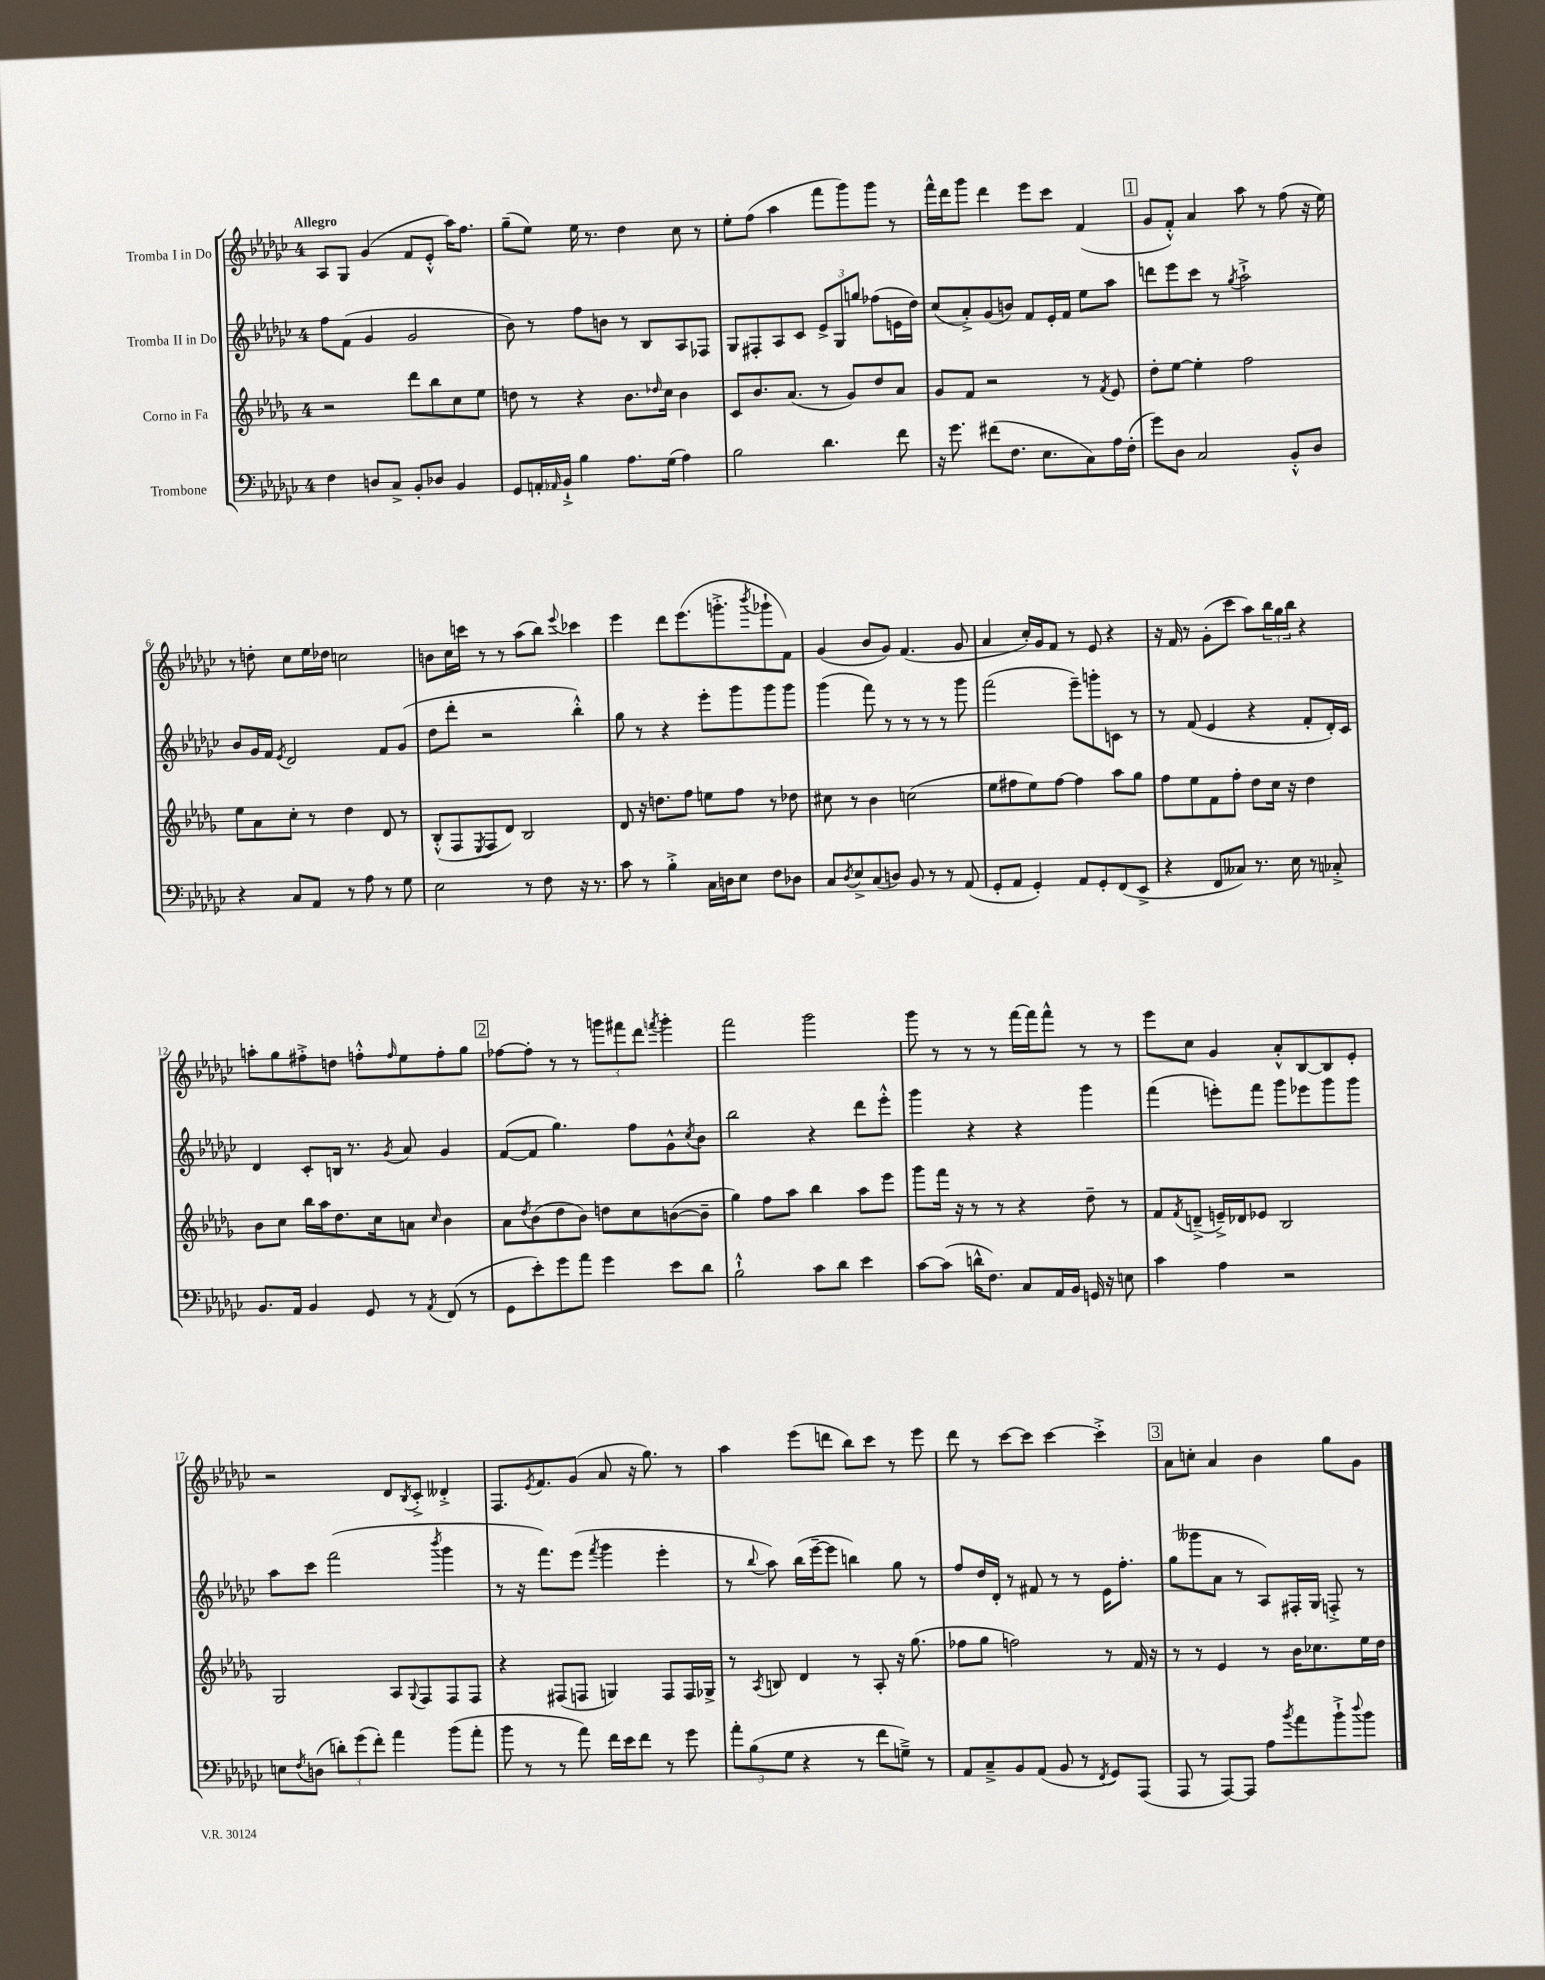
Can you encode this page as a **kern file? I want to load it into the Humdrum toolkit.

**kern	**kern	**kern	**kern
*part4	*part3	*part2	*part1
*staff4	*staff3	*staff2	*staff1
*I"Trombone	*I"Corno in Fa	*I"Tromba II in Do	*I"Tromba I in Do
*clefF4	*clefG2	*clefG2	*clefG2
*k[b-e-a-d-g-c-]	*k[b-e-a-d-g-]	*k[b-e-a-d-g-c-]	*k[b-e-a-d-g-c-]
*M4/4	*M4/4	*M4/4	*M4/4
=1	=1	=1	=1
!	!	!	!LO:TX:a:B:t=Allegro
4F\	2r	8ff\L	8A-/L
.	.	(8f\J	8G-/J
8Dn/L	.	4g-/	(4g-/
8C-^/J	.	.	.
8BB-'/L	8ddd-\L	2g-/	8f/L
8D-X/J	8bb-\	.	8e-'^^/J
4BB-/	8cc\	.	16aa-\KL)
.	.	.	8.ff\J
.	8ee-\J	.	.
=2	=2	=2	=2
8GG-/L	8ddn\	8b-\)	(8gg-~\L
16AAn'/L	8r	8r	8ee-\J)
16qqAA-X/	.	.	.
16BB-`^/JJ	.	.	.
4B-\	4r	8ff\L	16ee-\
.	.	.	8.r
.	.	8bn\J	.
8.A-\L	8.b-\L	8r	4dd-\
.	.	8B-/L	.
.	16qqdd-X/	.	.
(16G-\Jk	16cc\Jk	.	.
4A-\)	4b-\	8A-/	8cc-\
.	.	8F-X/J	8r
=3	=3	=3	=3
2B-\	8c/L	8G-/L	8ee-'\L
.	8.b-/	8F#X'/	(8ff\J
.	.	8A-/	4aa-\
.	(8.a-/J	.	.
.	.	8c-/J	.
4.d-\	8r	12e-^/L	8fff\L
.	.	12G-/	.
.	8g-/L)	.	8ggg-\)
.	.	12ggn/J	.
.	8dd-/	(8ff-X\L	8ggg-\J
8f\	8a-/J	16en\L	8r
.	.	16dd-\JJ)	.
=4	=4	=4	=4
16r	8g-/L	(8cc-/L	16fff^^\LL
8.g-\	.	.	16ddd-\J
.	8f/J	8a-'^/)	8ggg-\J
(8f#X\L	2r	(8g-/	4ddd-\
8.F\J	.	8bn/J)	.
.	.	8f/L	8eee-\L
8.E-\L	.	.	.
.	.	16e-'/L	8ccc-\J
.	.	16f/JJ	.
8C-\)	8r	8ee-\L	(4f/
.	8qf/	.	.
16A-\L	8e-/	8aa-\J	.
(16F'\JJ	.	.	.
!!LO:REH:place=s1:t=1
=5	=5	=5	=5
8g-\L)	8dd-'\L	8dddn\L	8g-/L
8D-\J	[8ee-\J	8eee-\	8f'^^/J)
2C-/	4ee-'\]	8ccc-\J	4a-/
.	.	8r	.
.	.	8qgg-/	.
.	2ff\	2aa-`^\	8aa-\
.	.	.	8r
8BB-'^^/L	.	.	(8ff\
8D-/J	.	.	16r
.	.	.	16ee-\)
!!LO:LB:g=z
=6	=6	=6	=6
4r	8ee-\L	8b-/L	8r
.	8a-\	16g-/L	8ddn'\
.	.	16f/JJ	.
.	.	8qe-/	.
8C-/L	8cc'\J	2d-/	8cc-\L
8AA-/J	8r	.	16ee-\L
.	.	.	16dd-X\JJ
8r	4dd-\	.	2ccn\
8A-\	.	.	.
8r	8d-/	8f/L	.
8G-\	8r	(8g-/J	.
=7	=7	=7	=7
2E-\	(8B-'^^/L	8dd-\L	8bn\L
.	8F/	8ddd-'\J	16cc-\L
.	.	.	16cccn\JJ
.	8qE-/	.	.
.	8F/	2r	8r
.	8d-/J)	.	8r
8r	2B-/	.	(8aa-\L
8F\	.	.	8bb-\J)
.	.	.	8qqeee-/
16r	.	4bb-'^^\)	4ccc-X\
8.r	.	.	.
=8	=8	=8	=8
8c-\	8d-/	8gg-\	4eee-\
8r	16r	8r	.
.	8.ddn\L	.	.
4B-'^\	.	4r	8ddd-\L
.	8ff\J	.	(8.eee-\
16C-\LL	8een\L	8eee-'\L	.
16Dn\J	.	.	8.gggn'^\
8E-\J	8ff\J	8ggg-\	.
.	.	.	8qbbb-/
8F\L	8r	8ggg-\	8ggg-X`\
8D-X\J	8dd-X\	8ggg-\J	8f\J)
=9	=9	=9	=9
8C-/L	8cc#X\	(4ggg-\	(4g-/
8qD-/	.	.	.
8E-^/	8r	.	.
(8C-/	4b-\	8fff\)	8b-/L
8Dn/J)	.	8r	8g-/J)
8BB-/	(2ccn\	8r	(4.f/
8r	.	8r	.
8r	.	8r	.
(8AA-/	.	8ggg-\	8g-/
=10	=10	=10	=10
8GG-'/L	8ee-\L	(2fff\	4a-/
8AA-/J	8ff#X\	.	.
4GG-'/)	8ee-\)	.	16cc-'/LL)
.	.	.	16g-/J
.	[8ff#\J	.	8f/J
8AA-/L	4ff#\]	8eee-~\L)	8r
8GG-'/	.	8gggn'\	8e-/
(8FF/	8aa-\L	8cn\J	4r
8EE-^/J	8gg-\J	8r	.
=11	=11	=11	=11
4r	8ff\L	8r	16r
.	.	.	16f/
.	8ee-\	(8f/	8r
8FF/L	8f\	4e-/	(8g-'\L
8C--X/J)	8ff'\J	.	8ccc-\J
8.r	8dd-\L	4r	8aa-\L)
.	16cc\Jk	.	24bb-\L
.	.	.	24gg-\
16E-\	16r	.	.
.	.	.	24bb-\JJ
8r	4dd-\	8f'/L	4r
8C-X'^/	.	16d-'/L)	.
.	.	16c-/JJ	.
!!LO:LB:g=z
=12	=12	=12	=12
8.BB-/L	8b-\L	4d-/	8aan'\L
.	8cc\J	.	8gg-\
16AA-/Jk	.	.	.
4BB-/	16bb-\LL	8c-'/L	8ff#X'^\
.	16aa-\J	.	.
.	8.dd-\	16Bn/Jk	8ddn\J
.	.	8.r	.
8GG-/	.	.	8ffn'^^\L
.	16cc\k	.	.
.	.	8qg-/	16qqff/
8r	8an\J	8a-/	8ee-\
8qAA-/	16qqcc/	.	.
(8FF/	4b-\	4g-/	8ff'\
8r	.	.	8gg-\J
!!LO:REH:place=s1:t=2
=13	=13	=13	=13
8GG-\L	8a-\L	([8f/L	[8ff-X\L
.	8qdd-/	.	.
8e-'\)	(8b-\	8f/J]	8ff-'\J]
8g-\	8dd-\	4.gg-\)	8r
8a-\J	8b-\J)	.	8r
4g-\	8ddn\L	.	12gggn\L
.	.	.	12fff#X\
.	8cc\	8ff\L	.
.	.	.	12ddd-\J
.	.	.	8qfffn/
8e-\L	([8bn\	8g-^^\	4ggg'\
.	.	8qcc-/	.
8d-\J	8b~\J]	8b-\J	.
=14	=14	=14	=14
2B-`^^\	4gg-\)	2bb-\	2fff\
.	8ff\L	.	.
.	8aa-\J	.	.
8c-\L	4bb-\	4r	2ggg-\
8d-\J	.	.	.
4e-\	8aa-\L	8ddd-\L	.
.	8eee-\J	8eee-'^^\J	.
=15	=15	=15	=15
[8c-\L	8ggg-\L	4ggg-\	8ggg-\
(8c-\J]	16fff\Jk	.	8r
.	16r	.	.
16dn^^\KL	8r	4r	8r
8.F\J)	.	.	.
.	8r	.	8r
8C-/L	4r	4r	[16fff\LL
.	.	.	16fff\J]
16AA-/L	.	.	8fff^^\J
16BB-/JJ	.	.	.
16GGn/	8dd-~\	4ggg-\	8r
16r	.	.	.
8En\	8r	.	8r
=16	=16	=16	=16
4c-\	8f/L	(4fff\	8eee-\L
.	8qf/	.	.
.	(8dn~^/J	.	8cc-\J
4A-\	16en~^/LL)	8eeen'\L)	4g-/
.	16d-X/J	.	.
.	8e-X/J	8fff\J	.
2r	2B-/	8ggg-\L	8a-'^^/L
.	.	8eee-X\	[8B-/
.	.	8ggg-\	8B-/]
.	.	8ggg-\J	8e-'/J
!!LO:LB:g=z
=17	=17	=17	=17
8En\L	2G-/	8aa-\L	2r
8qF/	.	.	.
(8Dn\J	.	8ccc-\J	.
12dn'\L)	.	(2fff\	.
(12g-\	.	.	.
12f'\J)	.	.	.
4a-\	8A-/L	.	8d-/L
.	8qqG-/	.	8qB-/
.	8F/	.	8c-'^/J
.	.	8qbbb-/	.
(8b-\L	8F/	4ggg-\	4d--X'^/
8a-'\J	8F/J	.	.
=18	=18	=18	=18
8b-\	4r	8r	8.F/L
8r	.	16r	.
.	.	.	8qe-/
.	.	8.fff\L)	8.f/
8r	(8F#X/L	.	.
8a-\)	8Fn/J	(8eee-\J	(8g-/J
.	.	8qfff/	.
16f\LL	4Gn/)	4ggg-\	8a-/
16e-\J	.	.	.
8f\J	.	.	16r
.	.	.	8.gg-\)
8r	8F/L	4eee-'\	.
8g-\	16F/L	.	8r
.	16G-X^/JJ	.	.
=19	=19	=19	=19
12a-'\L	8r	8r	4aa-\
(12B-\	.	.	.
.	8qA-/	8qqbb-/	.
.	8Bn/	8aa-\)	.
12G-\J	.	.	.
4r	4d-/	(16bb-\LL	(8eee-\L
.	.	[16eee-~\J	.
.	.	8eee-\J]	8dddn\J
8r	8r	4bbn\)	8bb-\L)
8f\L	8A-'/	.	8ccc-\J
8Gn~^\J)	16r	8gg-\	8r
.	(8.gg-\	.	.
8r	.	8r	8eee-\
=20	=20	=20	=20
8AA-/L	8ff-X\L	8ff/L	8ddd-\
8C-~^/	8gg-\J	16dd-/L	8r
.	.	16d-'/JJ	.
8BB-/	2ffn\)	8r	[8ccc-\L
(8AA-/J	.	8f#X/	8ccc-\J]
8BB-/	.	8r	[4ccc-\
8r	.	8r	.
8qFF/	.	.	.
8GG-/L)	8r	16e-\KL	4ccc-'^\]
.	.	8.ff'\J	.
(8AAA-/J	16f/	.	.
.	16r	.	.
!!LO:REH:place=s1:t=3
=21	=21	=21	=21
8AAA-/	8r	(8gg-\L	8a-\L
8r	8r	8ggg--X\	8ccn'\J
[8AAA-/L)	4e-/	8a-\J	4a-/
8AAA-/J]	.	8r	.
8A-\L	8r	8A-/L)	4b-\
8qb-/	.	.	.
8a-\	16b-\KL	16F#X'/L	.
.	8.cc-X\	16G-/JJ	.
8b-`^\	.	8Fn'^/	8gg-\L
8qqdd-/	.	.	.
8b-\J	16ee-\L	8r	8g-\J
.	16dd-\JJ	.	.
==	==	==	==
*-	*-	*-	*-
